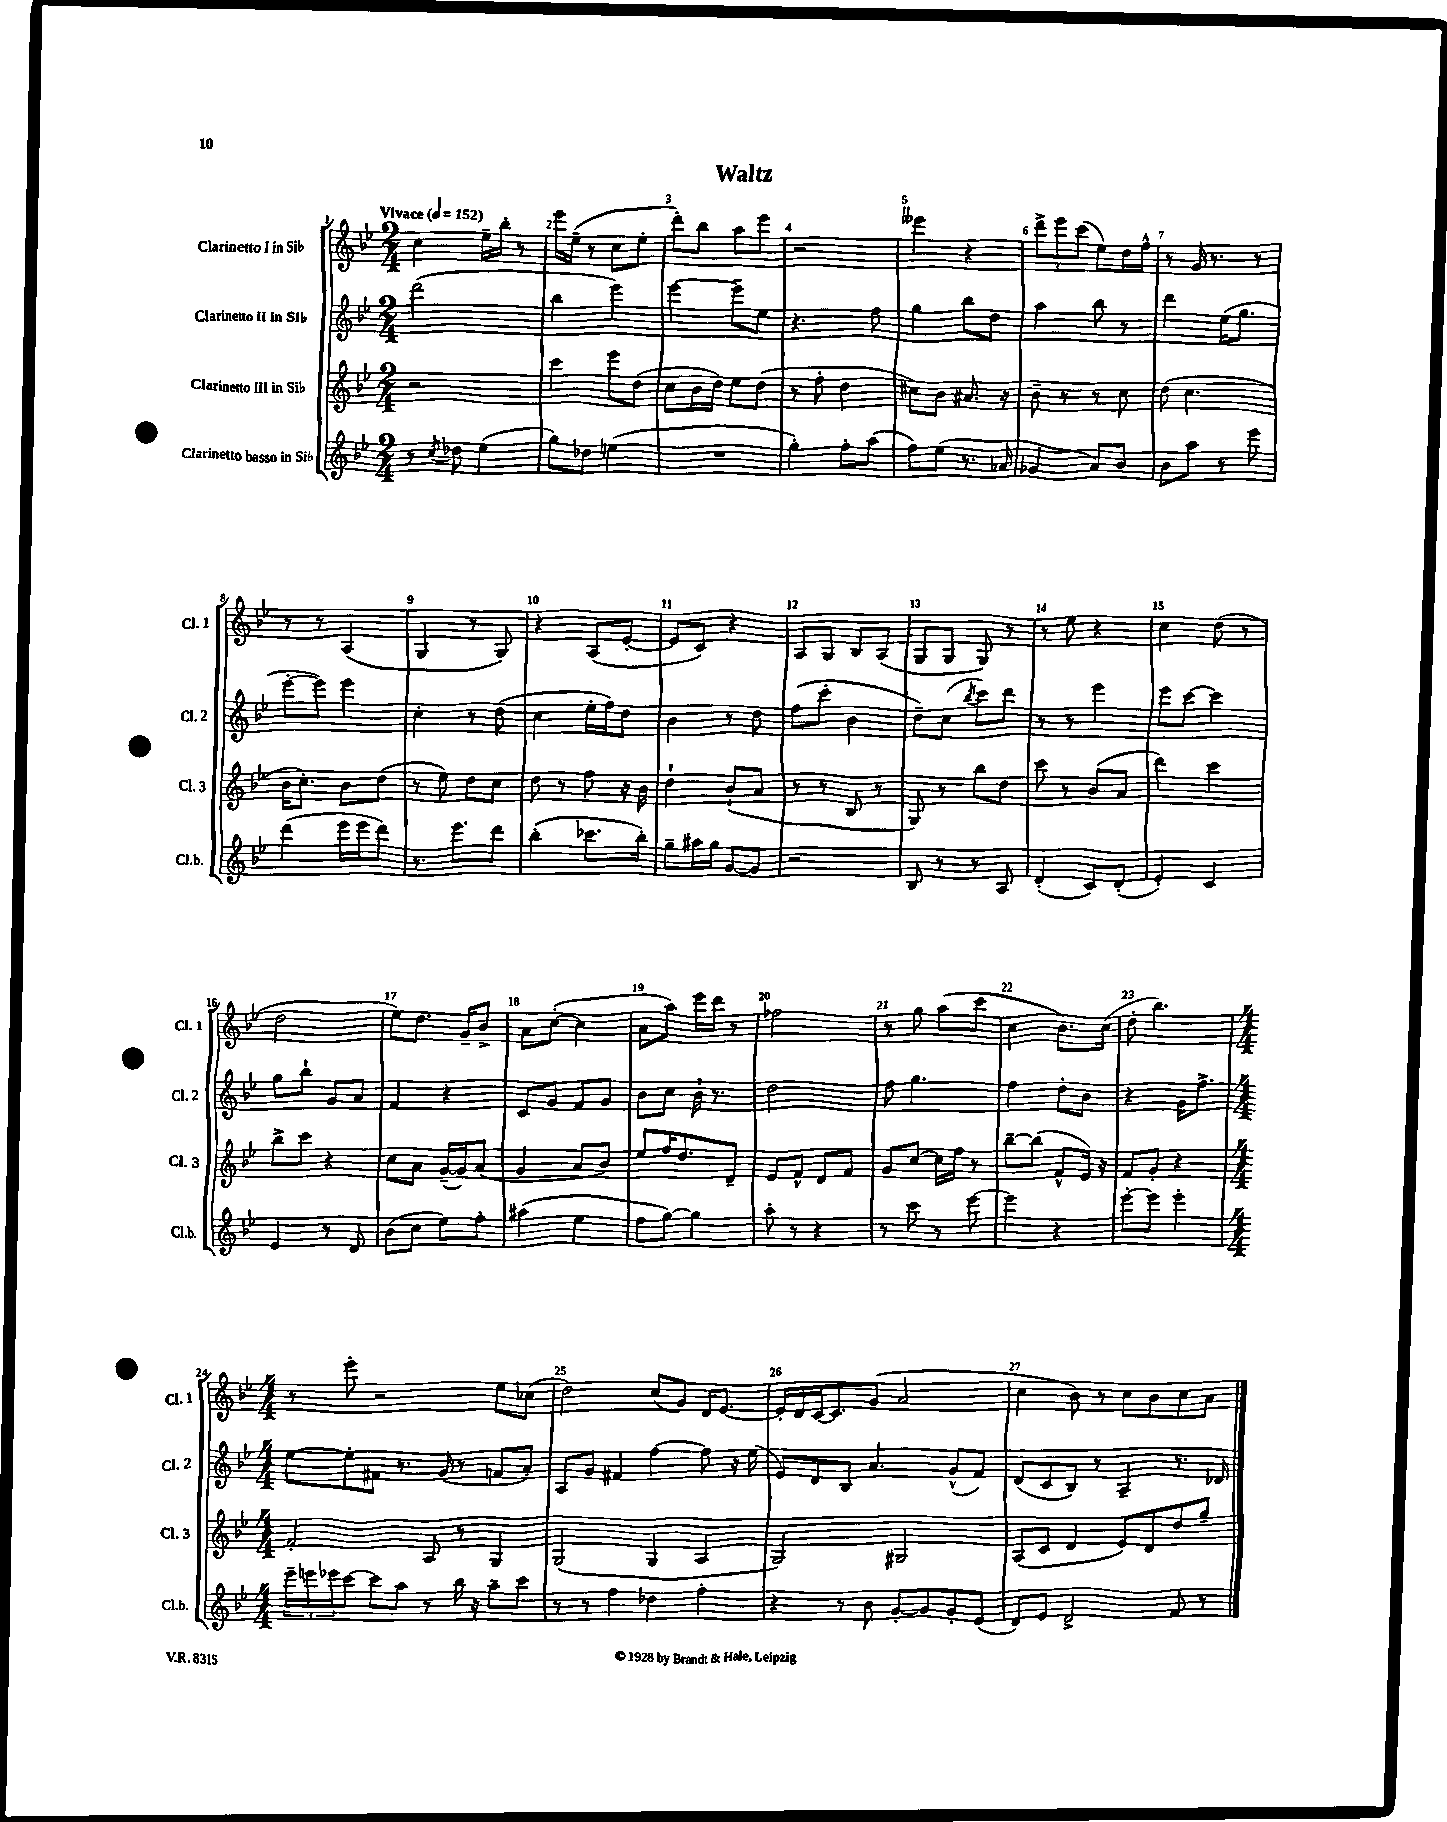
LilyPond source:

\header { title = "Waltz" }
<<
\new StaffGroup <<
\new Staff = "s0" \with { instrumentName = "Clarinetto I in Sib" shortInstrumentName = "Cl. 1" } {
    \clef treble \key bes \major \numericTimeSignature \time 2/4 \tempo "Vivace" 4 = 152
    c''4 ees''16-- bes''16-. r8 |
    ees'''16 ees''16--( r8 c''8 ees''8-. |
    d'''8-.) bes''8 a''8 ees'''8 |
    r2 |
    eeses'''4 r4 |
    \tuplet 3/2 { d'''8-> ees'''8 c'''8( } ees''8) d''16 f''16-^ |
    r8 g'16 r8. r8 |
    r8 r8 a4( |
    g4 r8 g8) |
    r4 a8( ees'8~-. |
    ees'8 c'8) r4 |
    a8 g8 bes8 a8( |
    g8 g8 g8) r8 |
    r8 ees''8 r4 |
    c''4 d''8( r8 |
    d''2 |
    ees''8) d''8. g'16-- bes'8-> |
    a'8 c''8~-.( c''4 |
    a'8 a''8) ees'''16 d'''16 r8 |
    fes''2 |
    r8 g''8 a''8( c'''8 |
    c''4 bes'8.) c''16( |
    d''8-. bes''4.) |
    \numericTimeSignature \time 4/4 r8 ees'''8-. r2 ees''8 ces''8( |
    d''2) c''8( g'8) d'16 ees'8.~ |
    ees'16-. d'16 c'16~ c'8. g'8( a'2 |
    c''4 bes'8) r8 c''8 bes'8 c''8 a'8 \bar "|." |
}
\new Staff = "s1" \with { instrumentName = "Clarinetto II in Sib" shortInstrumentName = "Cl. 2" } {
    \clef treble \key bes \major \numericTimeSignature \time 2/4
    d'''2( |
    bes''4 ees'''4) |
    ees'''4~ ees'''8-- ees''8 |
    r4. f''8 |
    g''4 bes''8 d''8 |
    a''4 bes''8 r8 |
    d'''4 ees''16( g''8. |
    ees'''8~-. ees'''8) ees'''4 |
    c''4-. r8 d''8( |
    c''4 ees''16-. f''16) d''8 |
    bes'4 r8 d''8 |
    f''8( c'''8-. bes'4 |
    d''8--) c''8( \acciaccatura { bes''8 } c'''8) d'''8 |
    r8 r8 ees'''4 |
    ees'''8 c'''8~ c'''4 |
    g''8 bes''8-! g'8 a'8 |
    f'4 r4 |
    c'8 g'8 f'8 g'8 |
    bes'8 c''8 bes'16-! r8. |
    d''2 |
    f''8 g''4. |
    f''4 d''8-. bes'8 |
    r4 g'16 f''8.-> |
    \numericTimeSignature \time 4/4 ees''8~ ees''8-. fis'8 r8. g'16( r8 f'8 a'8-.) |
    a8 g'8 fis'4 f''4~ f''8 r16 ees''16( |
    ees'8) d'8 bes8 a'4. g'8-^( f'8) |
    d'8( c'8 bes8) r8 a4-- r8. des'16 \bar "|." |
}
\new Staff = "s2" \with { instrumentName = "Clarinetto III in Sib" shortInstrumentName = "Cl. 3" } {
    \clef treble \key bes \major \numericTimeSignature \time 2/4
    r2 |
    c'''4 ees'''8 d''8( |
    c''8 bes'16 d''16) ees''8 d''8( |
    r8 f''8-. d''4 |
    cis''8) bes'8 ais'8. r16 |
    bes'8-- r8 r8 c''8 |
    d''8( c''4. |
    bes'16 c''8.-.) bes'8 d''8( |
    r8 ees''8) d''8 c''8 |
    d''8 r8 f''8 r16 bes'16 |
    d''4-! bes'8-!( a'8 |
    r8 r8 bes8 r8 |
    g8) r8 bes''8 d''8 |
    c'''8 r8 bes'8( a'8 |
    d'''4) c'''4 |
    bes''8-> c'''8 r4 |
    c''8 a'8 g'16~--( g'16) a'8( |
    g'4 a'8 bes'8) |
    ees''8 f''16 d''8. d'8-- |
    ees'8 f'8-^ d'8 f'8 |
    g'8 c''8~ c''16 f''16 r8 |
    bes''8~-- bes''8( f'8-^ ees'16) r16 |
    f'8 g'8-. r4 |
    \numericTimeSignature \time 4/4 f'2-. a8 r8 g4 |
    g2( g4 a4 |
    g2) gis2 |
    a8( c'8 d'4 ees'8) d'8 d''8 g''8-- \bar "|." |
}
\new Staff = "s3" \with { instrumentName = "Clarinetto basso in Sib" shortInstrumentName = "Cl.b." } {
    \clef treble \key bes \major \numericTimeSignature \time 2/4
    r8 \acciaccatura { c''8 } des''8 ees''4( |
    g''8) des''8 e''4( |
    R2 |
    g''4-.) f''8-. a''8( |
    f''8) ees''8( r8. aes'16 |
    ges'4 a'8) bes'8 |
    bes'8 a''8 r8 ees'''8 |
    d'''4( ees'''16 ees'''16 d'''8) |
    r8. ees'''8. d'''8 |
    bes''4-.( ces'''8. bes''16-.) |
    g''8-- ais''16 g''16 g'8~ g'8 |
    r2 |
    bes8 r8 r8 a8 |
    d'4-.( c'8) d'8-.( |
    ees'4-.) c'4 |
    ees'4 r8 d'8 |
    bes'8( c''8 ees''8) f''8-. |
    ais''4( ees''4 |
    f''8 g''8~) g''4 |
    a''8-. r8 r4 |
    r8 c'''8 r8 ees'''8~ |
    ees'''4 r4 |
    ees'''8~-. ees'''8 ees'''4-. |
    \numericTimeSignature \time 4/4 \tuplet 3/2 { ees'''16-- e'''16 ees'''16 } c'''8~ c'''8 a''8 r8 bes''16 r16 a''8-- c'''8 |
    r8 r8 f''4 des''4 f''4-. |
    r4 r8 bes'8 g'8~-. g'8 g'8-. ees'8( |
    d'8) ees'8 d'2-> f'8 r8 \bar "|." |
}
>>
>>
\layout { \context { \Score \override BarNumber.break-visibility = ##(#f #t #t) barNumberVisibility = #all-bar-numbers-visible } }
